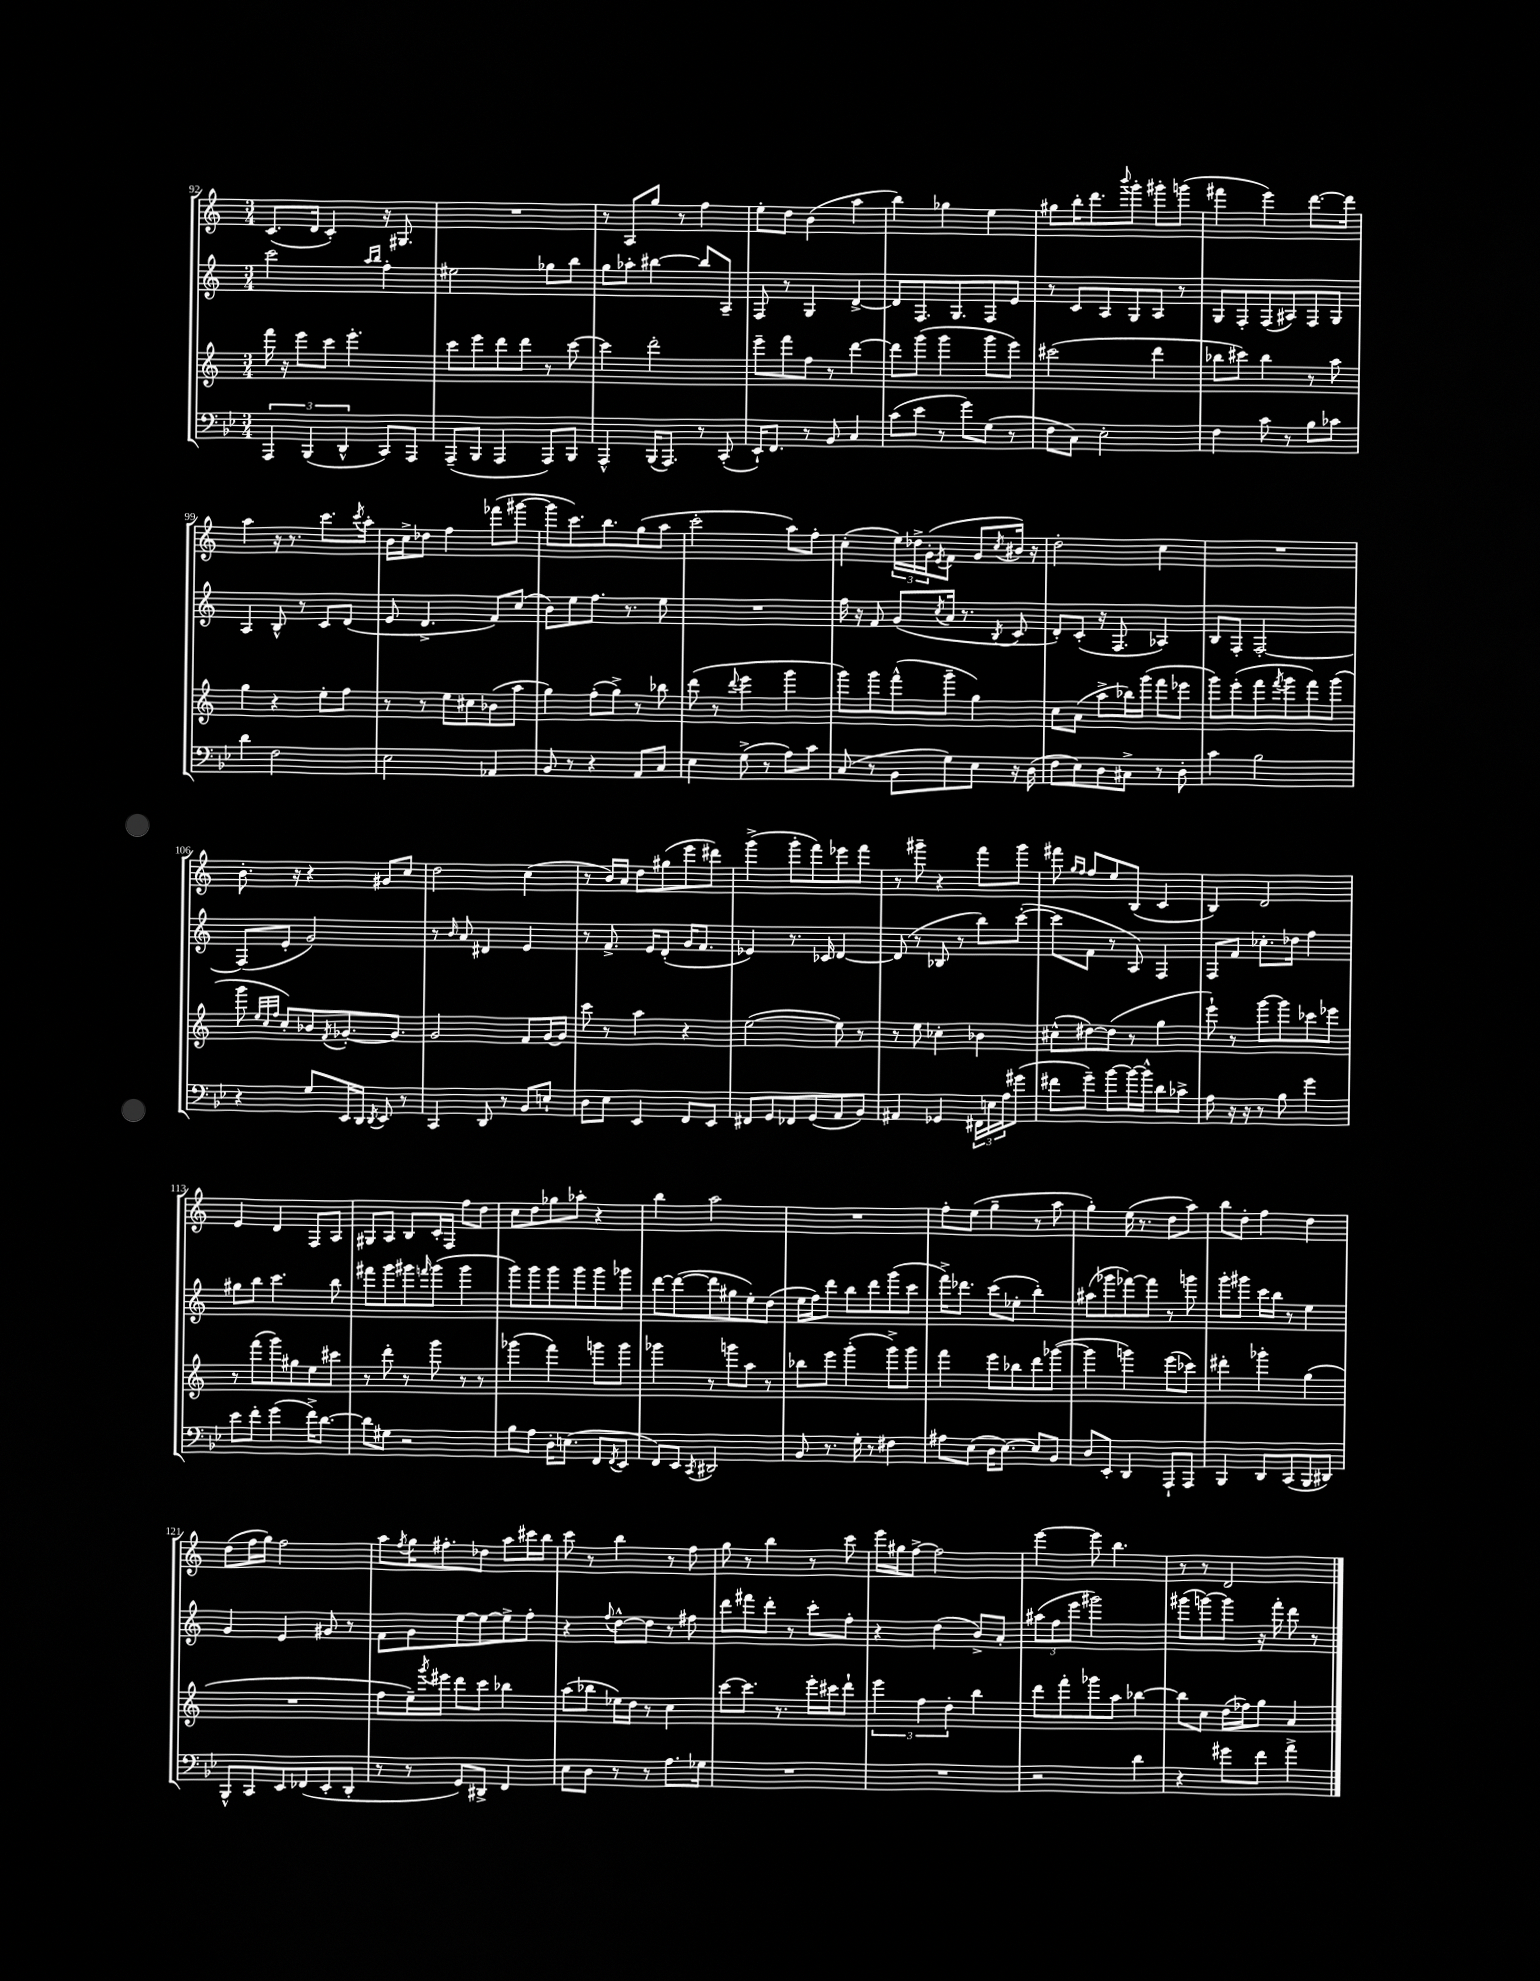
<<
\new StaffGroup <<
\new Staff = "s0" {
    \clef treble \key c \major \numericTimeSignature \time 3/4
    c'8.( d'16 c'4-.) r16 gis8. |
    R2. |
    r8 a8 g''8 r8 f''4 |
    e''8-. d''8 b'4( a''4 |
    b''4) ges''4 e''4 |
    gis''8 b''16-. d'''8. \appoggiatura { b'''8 } g'''8-. gis'''8-. g'''8( |
    fis'''4 e'''4) d'''8.~ d'''16 |
    a''4 r16 r8. c'''8. \acciaccatura { c'''8 } a''16-. |
    b'16 c''16-> des''8 f''4 fes'''8( gis'''8~ |
    gis'''8 c'''8.) b''8. g''8( a''8 |
    c'''2-. a''8) f''8-. |
    c''4-.( \tuplet 3/2 { e''16) des''16-> g'16-.( } \acciaccatura { e'8 } f'8 g'8 \acciaccatura { c''8 } bis'16) r16 |
    d''2-. c''4 |
    R2. |
    b'8.-. r16 r4 gis'8 c''8 |
    d''2 c''4( |
    r8 b'16) a'16 d''8 gis''8( e'''8 dis'''8) |
    g'''4->( g'''8-. f'''8) ees'''8 f'''8 |
    r8 gis'''8-- r4 f'''8 gis'''8 |
    fis'''8 \grace { g''16 f''16 } f''8 e''8 b8( c'4 |
    b4) d'2 |
    e'4 d'4 f8 a8 |
    gis8 a8 b8 c'16-. f16 f''8 d''8 |
    c''8 d''8 ges''8 aes''8-. r4 |
    b''4 a''2 |
    R2. |
    f''8-. e''8( g''4-- r8 a''8 |
    g''4-.) e''16( r8. d''8 a''8) |
    b''8 d''8-. f''4 d''4 |
    d''8( f''16 g''16) f''2 |
    a''8 \acciaccatura { f''8 } g''16 fis''8.-. des''8 a''8 cis'''16 b''16 |
    c'''8 r8 b''4 r8 f''8 |
    g''8 r8 b''4 r8 c'''8 |
    e'''16 gis''16 f''8~-> f''2 |
    e'''4~ e'''8 b''4. |
    r8 r8 d'2 \bar "|." |
}
\new Staff = "s1" {
    \clef treble \key c \major \numericTimeSignature \time 3/4
    c'''2 \grace { a''16 b''16 } f''4-. |
    eis''2 ges''8 b''8 |
    g''8 aes''8-. bis''4~ bis''8 a8-- |
    f8 r8 g4 d'4~-> |
    d'8 f8. g8. f8 e'8 |
    r8 c'8 a8 g8 a8 r8 |
    g8 f8-. f8( ais8) f8 g8 |
    a4 b8-^ r8 c'8 d'8( |
    e'8 d'4.-> f'8) c''8( |
    b'8) e''8 f''8. r8. e''8 |
    R2. |
    f''16 r16 f'8 g'8( \acciaccatura { c''8 } a'16 r8. \acciaccatura { b8 } c'8 |
    d'8-.) c'8-.( r16 f8. aes4) |
    b8 f8-. f2~-. |
    f8( e'8-. g'2) |
    r8 \grace { b'16 } a'8 dis'4 e'4 |
    r8 f'8.-> e'16 d'8-.( g'16 f'8. |
    ees'4) r8. ces'16 d'4~ |
    d'8( r8 bes8 r8 b''8) c'''8~-.( |
    c'''8 f'8 r8 a8) f4 |
    f8 f'8 ces''8.-. des''16 f''4 |
    gis''8 b''8 c'''4. b''8 |
    fis'''8 g'''8 gis'''8 \grace { f'''16 } gis'''8( gis'''4 |
    g'''8) g'''8 g'''8 g'''8 g'''8 ges'''8 |
    d'''8~ d'''8~( d'''8 gis''8 e''8-.) d''8( |
    e''16 f''16) d'''8 b''8 d'''8 g'''8( c'''8 |
    f'''16->) des'''8. c'''8( ees''8-. b''4-.) |
    ais''8( ges'''8 fes'''8~) fes'''8 r8 g'''8 |
    g'''8-. gis'''8 c'''16 b''16 r8 e''4 |
    g'4 e'4 gis'8 r8 |
    f'8 g'8 e''8~ e''8~ e''8-> f''8-. |
    r4 \appoggiatura { f''8 } d''8~-^ d''8 r8 fis''8 |
    d'''8 fis'''8 d'''8-. r8 c'''8-. f''8-. |
    r4 d''4( b'8->) a'8-. |
    \tuplet 3/2 { ais''8( f''8 e'''8 } gis'''2) |
    gis'''8( g'''8~) g'''8 r16 f'''16-. d'''8 r8 \bar "|." |
}
\new Staff = "s2" {
    \clef treble \key c \major \numericTimeSignature \time 3/4
    f'''16 r16 e'''8 c'''8 e'''4.-. |
    c'''8 e'''8 d'''8 d'''8 r8 c'''8~ |
    c'''4 d'''2-. |
    e'''8-- f'''8 f''8 r8 d'''4~ |
    d'''8 g'''8( g'''4 g'''8 e'''8) |
    cis'''2( d'''4 |
    bes''8 cis'''8) bes''4 r8 a''8 |
    g''4 r4 e''8-. f''8 |
    r8 r8 e''8 cis''8 bes'8( a''8 |
    g''4) f''8-.( g''8->) r8 bes''8 |
    d'''8( r8 \appoggiatura { d'''8 } e'''4 g'''4 |
    g'''8) g'''8 f'''8-^( g'''8-- g''4) |
    c''8 a'8( a''8-> bes''16) g'''16( f'''8 ees'''8 |
    g'''8) e'''8-.( f'''8 \acciaccatura { f'''8 } g'''8 f'''8) g'''8( |
    g'''8 \grace { e''32 c''32 f''32 } c''8-.) bes'8 \acciaccatura { f'8 } ges'8.~-. ges'8. |
    g'2 f'8 g'16~ g'16 |
    c'''8 r8 a''4 r4 |
    e''2~( e''8) r8 |
    r8 e''8 ces''4-. bes'4 |
    cis''8-^( dis''8~) dis''8( r8 g''4 |
    e'''8-!) r8 g'''8~ g'''8 ces'''8 ees'''8 |
    r8 f'''8( g'''8) gis''8 e''8 cis'''8 |
    r8 d'''8-. r8 g'''8 r8 r8 |
    ges'''4( f'''4) g'''8 g'''8 |
    ges'''4 r8 g'''8 a''8 r8 |
    bes''8 e'''8 g'''4-.( g'''8->) g'''8 |
    f'''4 e'''8 bes''8 d'''8 ges'''8~( |
    ges'''4 g'''4) e'''8( ces'''8) |
    dis'''4-. ges'''4-. g''4( |
    R2. |
    f''8 e''16--) \acciaccatura { g'''8 } eis'''16 d'''8 c'''8 bes''4 |
    a''8( bes''8 ees''16) d''16 r8 c''4 |
    c'''8~ c'''8. r8. e'''16-. cis'''16 d'''8-! |
    \tuplet 3/2 { e'''4 f''4 d''4-. } b''4 |
    d'''8 f'''8-. ges'''8 a''8 bes''4~ |
    bes''8 c''8 d''16( fes''16) g''8 a'4 \bar "|." |
}
\new Staff = "s3" {
    \clef bass \key bes \major \numericTimeSignature \time 3/4
    \tuplet 3/2 { a,,4 bes,,4( d,4-^ } c,8) a,,8 |
    a,,8--( bes,,8 a,,4 a,,8) bes,,8 |
    a,,4-^ bes,,16( a,,8.) r8 c,8-.( |
    ees,16-!) f,8. r8 bes,8 c4 |
    c'8( ees'8 r8 g'8) g8( r8 |
    f8 c8) ees2-. |
    f4 c'8 r8 bes8 ces'8 |
    d'4 f2 |
    ees2 aes,4 |
    bes,8 r8 r4 a,8 c8 |
    ees4 g8->( r8 a8) c'8 |
    c8( r8 bes,8 g8) ees8 r16 d16( |
    f8 ees8) d8 cis8-> r8 d8-. |
    c'4 bes2 |
    r4 g8 ees,16 d,16 \acciaccatura { d,8 } ees,8 r8 |
    c,4 d,8 r8 bes,8 e8-! |
    d8 ees8 ees,4 f,8 ees,8 |
    fis,8 g,8 fes,8 g,8( a,8 bes,8) |
    ais,4 ges,4 \tuplet 3/2 { fis,16 e16 a16 } gis'8( |
    fis'8 g'8--) bes'8~ bes'16~ bes'16-^ d'8 ces'8-> |
    a8 r16 r16 r8 bes8 g'4 |
    ees'8 f'8-. g'4( f'16->) d'8.~ |
    d'8 gis8 r2 |
    bes8 a8 d16-. e8.( f,8 \acciaccatura { f,8 } ees,8 |
    f,8) ees,8 \acciaccatura { c,8 } dis,2 |
    bes,8 r8. g16-. r8 fis4 |
    ais8 ees8( d16 ees8.~) ees8 bes,8 |
    d8 ees,8-. d,4 a,,8-! a,,8 |
    bes,,4 d,8 c,8( bes,,8 dis,8) |
    bes,,8-^ c,8 ees,8 fes,8( ees,8-. d,8-. |
    r8 r8 g,8) dis,8-> f,4 |
    ees8 d8 r8 r8 a8. ges16 |
    R2. |
    R2. |
    r2 d'4 |
    r4 gis'8 f'8 a'4-> \bar "|." |
}
>>
>>
\layout { \context { \Score currentBarNumber = #92 } }
